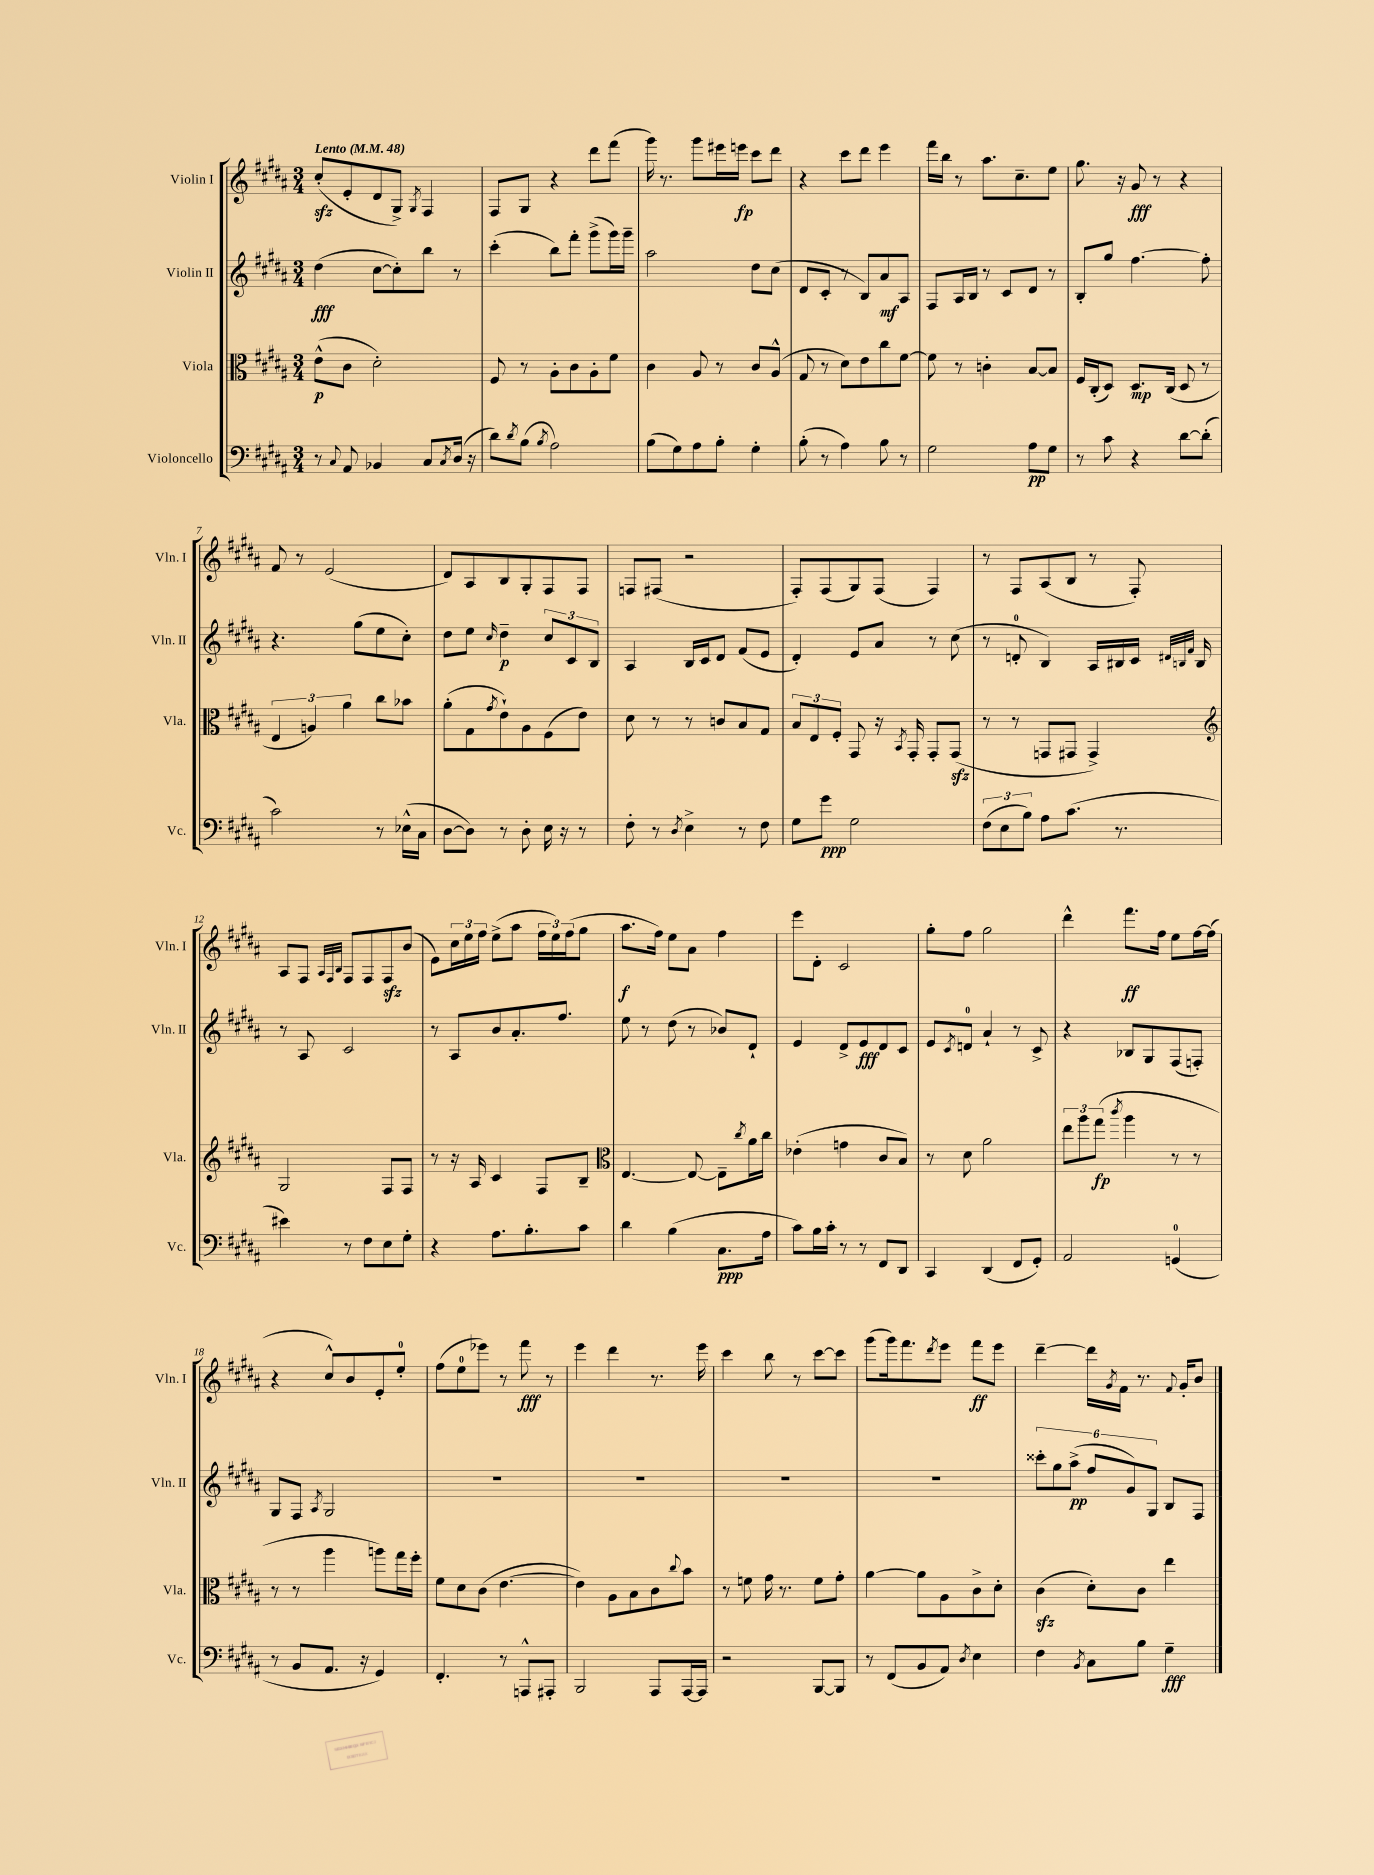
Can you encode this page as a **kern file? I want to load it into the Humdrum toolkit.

**kern	**kern	**kern	**kern
*staff4	*staff3	*staff2	*staff1
*clefF4	*clefC3	*clefG2	*clefG2
*k[f#c#g#d#a#]	*k[f#c#g#d#a#]	*k[f#c#g#d#a#]	*k[f#c#g#d#a#]
*M3/4	*M3/4	*M3/4	*M3/4
*MM48	*MM48	*MM48	*MM48
8r	(8e^^\L	(4dd#\	(8cc#'/L
8qqC#/	.	.	.
8AA#/	8c#\J	.	8e'/
4BB-/	2d#'\)	[8cc#\L	8d#/
.	.	8cc#'\])	8G#^/J)
.	.	.	8qG#/
8C#/L	.	8bb\J	4F#/
8qC#/	.	.	.
(16D#/Jk	.	8r	.
16r	.	.	.
=	=	=	=
8d#\L)	8F#/	(4ccc#'\	8F#/L
8qd#/	.	.	.
(8B\J	8r	.	8G#/J
8qB/	.	.	.
2A#\)	8A#'\L	8bb\L)	4r
.	8c#\	8fff#'\J	.
.	8A#'\	(8ggg#^\L	8ddd#\L
.	8f#\J	16ggg#\L)	(8fff#\J
.	.	16ggg#~\JJ	.
=	=	=	=
(8B\L	4c#\	2aa#\	16ggg#\)
.	.	.	8.r
8G#\)	.	.	.
8A#\	8A#/	.	8ggg#\L
8B'\J	8r	.	16eee#\L
.	.	.	16eee\JJ
4G#'\	8c#/L	8dd#\L	8ccc#\L
.	(8A#^^/J	(8cc#\J	8ddd#\J
=	=	=	=
(8B'\	8G#/	8d#/L	4r
8r	8r	8c#'/J	.
4A#\)	8d#\L)	8r	8ccc#\L
.	8e\	8B/L)	8ddd#\J
8B\	8cc#\	8a#/	4eee\
8r	[8f#\J	8A#/J	.
=	=	=	=
2G#\	8f#\]	8F#/L	16fff#\LL
.	.	.	16bb\JJ
.	8r	16A#/L	8r
.	.	16B/JJ	.
.	4c'\	8r	8.aa#\L
.	.	8c#/L	.
.	.	.	8.cc#~\
8A#\L	[8B/L	8d#/J	.
8G#\J	8B/]J	8r	8ee\J
=	=	=	=
8r	16F#/LL	8B'/L	8.gg#\
.	(16C#'/J	.	.
8c#\	8D#/J)	8gg#/J	.
.	.	.	16r
4r	8.D#/L	[4.ff#\	8g#/
.	.	.	8r
.	(16C#/Jk	.	.
[8d#\L	8D#/	.	4r
(8d#'\]J	8r	8ff#'\]	.
=	=	=	=
2c#\)	6E/	4.r	8f#/
.	.	.	8r
.	6A/)	.	.
.	.	.	(2e/
.	6a#\	.	.
.	.	(8gg#\L	.
8r	8cc#\L	8ee\	.
(16E-^^\LL	8b-\J	8cc#'\J)	.
16C#\JJ	.	.	.
=	=	=	=
[8D#\L	(8a#'\L	8dd#\L	8d#/L)
8D#\]J)	8G#\	8ee\J	8A#/
.	8qg#/	16qqcc#/	.
8r	8e`\)	4dd#~\	8B/
8D#'\	8A#\	.	8G#'/
16E\	(8F#\	12cc#/L	8F#/
16r	.	.	.
.	.	12c#/	.
8r	8e\J)	.	8F#/J
.	.	12B/J	.
=	=	=	=
8F#'\	8d#\	4A#/	8F/L
8r	8r	.	(8F#/J
8qD#/	.	.	.
4E^\	8r	16B/LL	2r
.	.	16c#/J	.
.	8c/L	8d#/J	.
8r	8B/	(8f#/L	.
8F#\	8G#/J	8e/J	.
=	=	=	=
8G#\L	12B/L	4d#'/)	8F#'/L)
.	12E/	.	.
8g#\J	.	.	(8F#/
.	12F#'/J	.	.
2G#\	8GG#/	8e/L	8G#/)
.	16r	8a#/J	(8F#/J
.	8qBB/	.	.
.	16GG#'/	.	.
.	8GG#'/L	8r	4F#/)
.	(8GG#/J	(8cc#\	.
=	=	=	=
(12F#\L	8r	8r	8r
12E\	.	.	.
.	8r	8d'/	8F#/L
12B\J)	.	.	.
8A#\L	8GG/L	4B/)	(8A#/
(8.c#\J	8GG#/J	.	8B/J
.	4GG#^/)	16A#/LL	8r
8.r	.	16B#/	.
.	.	16c#/JJ	8F#'/)
.	.	32qqd#/LLL	.
.	.	32qqB/	.
.	.	32qqf#/JJJ	.
.	.	16B/	.
=	=	=	=
*	*clefG2	*	*
4e#\)	2G#/	8r	8A#/L
.	.	8A#/	8F#/J
.	.	.	32qqA#/LLL
.	.	.	32qqF#/
.	.	.	32qqB/JJJ
8r	.	2c#/	8F#/L
8F#\L	.	.	8F#/
8E\	8F#/L	.	8F#/
8G#'\J	8F#/J	.	(8b/J
=	=	=	=
4r	8r	8r	8e\L)
.	16r	8A#/L	24cc#\L
.	.	.	24ee\
.	16A#/	.	.
.	.	.	24ff#\JJ
8.A#\L	4c#/	8b/	(8ee^\L
.	.	8.a#'/	8aa#\J
8.B'\	.	.	.
.	8F#/L	.	24ff#\LL
.	.	.	24ee\)
.	.	8.ff#/J	.
.	.	.	(24ff#\J
8c#\J	8B~/J	.	8gg#\J
=	=	=	=
*	*clefC3	*	*
4d#\	[4.E/	8ee\	8.aa#\L
.	.	8r	.
.	.	.	16ff#\Jk)
(4B\	.	(8dd#\	8ee\L
.	8E/_	8r	8a#\J
8.C#\L	8E~\]L	8b-/L)	4ff#\
.	8qcc#/	.	.
.	16a#\L	8d#`/J	.
16A#\Jk	16cc#\JJ	.	.
=	=	=	=
8c#\L)	(4e-'\	4e/	8eee\L
16B\L	.	.	8d#'\J
16c#'\JJ	.	.	.
8r	4g\	8d#^/L	2c#/
8r	.	8e/	.
8FF#/L	8c#/L	8d#/	.
8DD#/J	8B/J)	8c#/J	.
=	=	=	=
4CC#/	8r	8e/L	8gg#'\L
.	.	8qc#/	.
.	8d#\	8d/J	8ff#\J
(4DD#/	2a#\	4a#`/	2gg#\
8FF#/L	.	8r	.
8GG#'/J)	.	8c#^/	.
=	=	=	=
2AA#/	12ee\L	4r	4ddd#^^\
.	12aa#\	.	.
.	(12gg#\J	.	.
.	8qccc#/	.	.
.	4aa#\	8B-/L	8.fff#\L
.	.	8G#/	.
.	.	.	16ff#\Jk
(4GG/	8r	(8F#/	8ee\L
.	8r	8F'/J)	[16ff#\L
.	.	.	(16ff#\]JJ
=	=	=	=
8r	8r	8G#/L	4r
8BB/L	8r	8F#/J	.
.	.	8qA#/	.
8.AA#/J	4aa#\	2G#/	8cc#^^/L)
.	.	.	8b/
16r	.	.	.
4GG#/)	8aa\L)	.	8e'/
.	16gg#\L	.	8ee'/J
.	16ff#'\JJ	.	.
=	=	=	=
4.FF#'/	8f#\L	2.r	(8ff#\L
.	8d#\	.	8ee\
.	(8c#\J	.	8eee-\J)
8r	[4.e\	.	8r
8AAA^^/L	.	.	8fff#\
8AAA#'/J	.	.	8r
=	=	=	=
2BBB/	4e\])	2.r	4eee\
.	8A#\L	.	4ddd#\
.	8B\	.	.
8AAA#/L	8c#\	.	8.r
.	8qqcc#/	.	.
[16AAA#/L	8b\J	.	.
16AAA#/]JJ	.	.	16eee\
=	=	=	=
2r	8r	2.r	4ccc#\
.	8f\	.	.
.	16g#\	.	8bb\
.	8.r	.	.
.	.	.	8r
[8BBB/L	8f\L	.	[8ccc#\L
8BBB/]J	8g#'\J	.	8ccc#\]J
=	=	=	=
8r	[4a#\	2.r	(8ggg#\L
(8FF#/L	.	.	16ggg#\k)
.	.	.	8.fff#\
8BB/	8a#\]L	.	.
.	.	.	8qddd#/
8AA#/J)	8A#\	.	8eee\J
8qD#/	.	.	.
4E\	8c#^\	.	8fff#\L
.	8d#'\J	.	8eee\J
=	=	=	=
4F#\	(4c#\	12ccc##'\L	[4ddd#~\
.	.	12gg#\	.
.	.	(12aa#^\J	.
8qBB/	.	.	.
8C#\L	8d#'\L)	12ff#/L	16ddd#\]LL
.	.	.	8qg#/
.	.	.	16f#\JJ
.	.	12g#/)	.
8B\J	8c#\J	.	8.r
.	.	12G#/J	.
4G#~\	4ee\	8B/L	.
.	.	.	8qqf#/
.	.	.	16g#'/LK
.	.	8F#/J	8b/J
==	==	==	==
*-	*-	*-	*-
